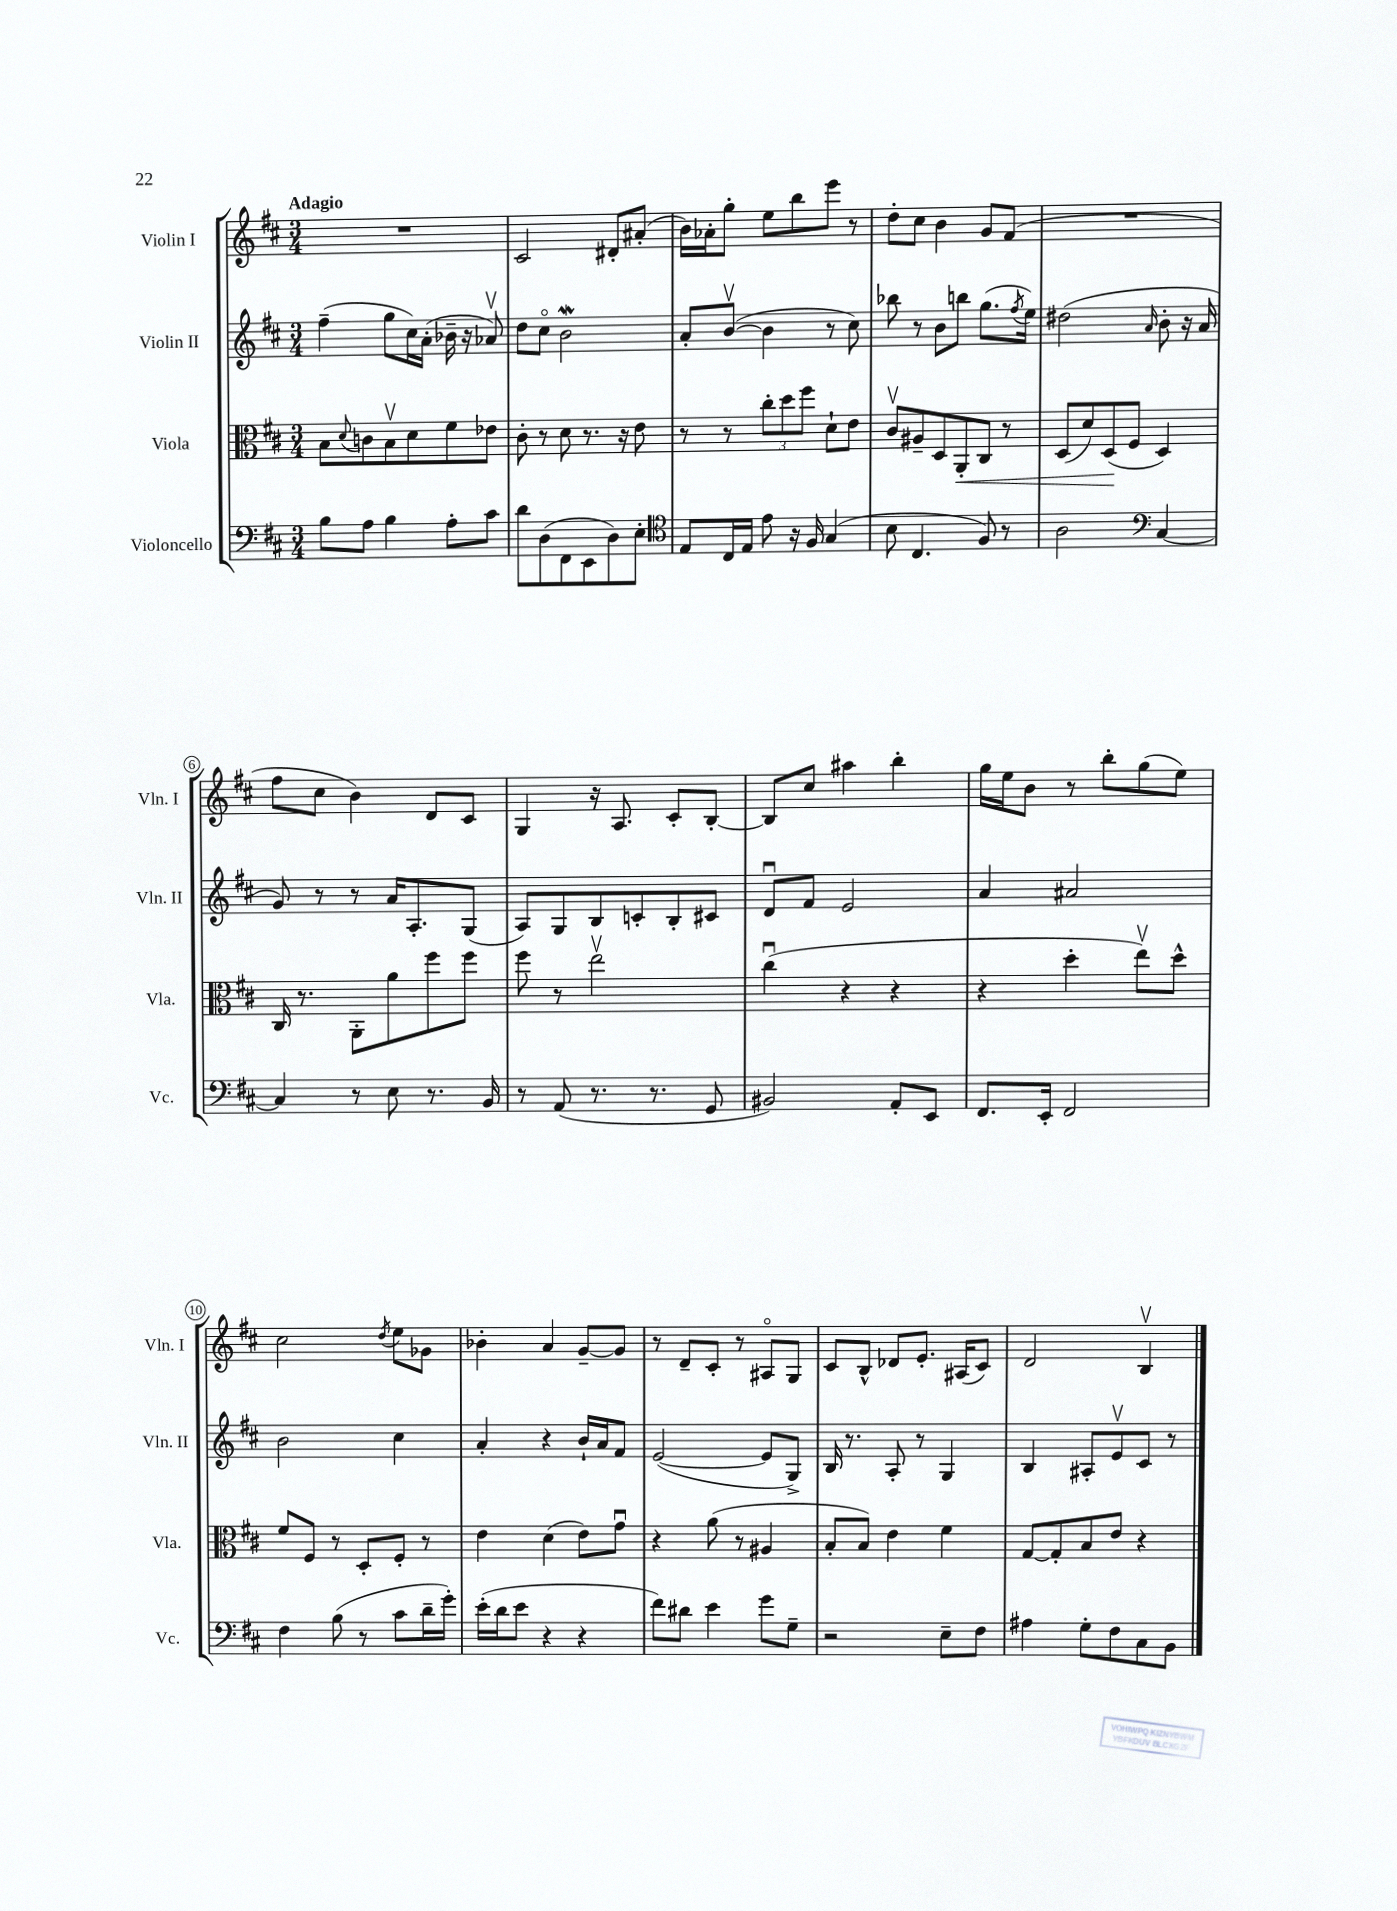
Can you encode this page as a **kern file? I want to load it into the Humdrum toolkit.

**kern	**kern	**dynam	**kern	**kern
*part4	*part3	*part3	*part2	*part1
*staff4	*staff3	*staff3	*staff2	*staff1
*I"Violoncello	*I"Viola	*	*I"Violin II	*I"Violin I
*I'Vc.	*I'Vla.	*	*I'Vln. II	*I'Vln. I
*clefF4	*clefC3	*	*clefG2	*clefG2
*k[f#c#]	*k[f#c#]	*	*k[f#c#]	*k[f#c#]
*M3/4	*M3/4	*	*M3/4	*M3/4
=1	=1	=1	=1	=1
!	!	!	!	!LO:TX:a:B:t=Adagio
8B\L	8B\L	.	(4ff#~\	2.r
.	8qqd/	.	.	.
8A\J	8cn\	.	.	.
4B\	8Bv\	.	8gg\L	.
.	8d\	.	16cc#\L)	.
.	.	.	(16a'\JJ	.
8A'\L	8f#\	.	16b-X~\	.
.	.	.	16r	.
8c#\J	8e-X\J	.	8a-Xv/)	.
=2	=2	=2	=2	=2
8d\L	8c#'\	.	8dd\L	2c#/
(8D\	8r	.	8cc#\J	.
8FF#\	8d\	.	2bW\	.
8EE\	8.r	.	.	.
8D\)	.	.	.	8d#X'/L
.	16r	.	.	.
8E'\J	8e\	.	.	(8a#X'/J
=3	=3	=3	=3	=3
*clefC4	*	*	*	*
8E/L	8r	.	8a'/L	16b\LL)
.	.	.	.	16a-X'\J
16C#/L	8r	.	([8bv/J	8gg'\J
16E/JJ	.	.	.	.
8e\	12cc#'\L	.	4b\]	8ee\L
.	12dd\	.	.	.
16r	.	.	.	8bb\
.	12ff#\J	.	.	.
16F#/	.	.	.	.
(4G/	8d`\L	.	8r	8eee\J
.	8e\J	.	8cc#\)	8r
=4	=4	=4	=4	=4
8B\	8c#v/L	.	8bb-X\	8dd'\L
4.C#/	8A#X~/	.	8r	8cc#\J
.	8D/	.	8b\L	4b\
!	!	!LO:HP:b	!	!
.	8AA'/	<	8bbn\J	.
8F#/)	8C#/J	.	(8.gg\L	8g/L
8r	8r	.	.	(8f#/J
.	.	.	8qff#/	.
.	.	.	16ee\Jk)	.
=5	=5	=5	=5	=5
2A\	(8D/L	.	(2dd#X\	2.r
.	8d/)	.	.	.
.	(8D/	.	.	.
.	8F#/J	[	.	.
*clefF4	*	*	*	*
.	.	.	16qqa/	.
[4C#/	4D/)	.	8b'\	.
.	.	.	16r	.
.	.	.	16a/	.
!!LO:LB:g=z
=6	=6	=6	=6	=6
4C#/]	16C#/	.	8g/)	8ff#\L
.	8.r	.	.	.
.	.	.	8r	8cc#\J
8r	8AA'\L	.	8r	4b\)
8E\	8a\	.	16a/KL	.
.	.	.	8.A'/	.
8.r	8ff#\	.	.	8d/L
.	8ff#\J	.	(8G/J	8c#/J
16BB/	.	.	.	.
=7	=7	=7	=7	=7
8r	8ff#\	.	8A/L)	4G/
(8AA/	8r	.	8G/	.
8.r	2eev\	.	8B/	16r
.	.	.	.	8.A/
.	.	.	8cn'/	.
8.r	.	.	.	.
.	.	.	8B'/	8c#'/L
8GG/	.	.	8c#X/J	[8B'/J
=8	=8	=8	=8	=8
2BB#X/)	(4cc#u\	.	8du/L	8B/L]
.	.	.	8f#/J	8cc#/J
.	4r	.	2e/	4aa#X\
8AA'/L	4r	.	.	4bb'\
8EE/J	.	.	.	.
=9	=9	=9	=9	=9
8.FF#/L	4r	.	4a/	16gg\LL
.	.	.	.	16ee\J
.	.	.	.	8b\J
16EE'/Jk	.	.	.	.
2FF#/	4dd'\	.	2a#X/	8r
.	.	.	.	8bb'\L
.	8eev\L)	.	.	(8gg\
.	8dd^^\J	.	.	8ee\J)
!!LO:LB:g=z
=10	=10	=10	=10	=10
4F#\	8f#/L	.	2b\	2cc#\
.	8F#/J	.	.	.
(8B\	8r	.	.	.
8r	8D'/L	.	.	.
.	.	.	.	8qdd/
8c#\L	8F#'/J	.	4cc#\	8ee\L
16d~\L	8r	.	.	8g-X\J
16g'\JJ)	.	.	.	.
=11	=11	=11	=11	=11
(16e'\LL	4e\	.	4a'/	4b-X'\
16d\J	.	.	.	.
8e\J	.	.	.	.
4r	(4d\	.	4r	4a/
4r	8e\L)	.	16b`/LL	[8g~/L
.	.	.	16a/J	.
.	8gu\J	.	8f#/J	8g/J]
=12	=12	=12	=12	=12
8f#\L)	4r	.	([2e/	8r
8d#X\J	.	.	.	8d~/L
4e\	(8a\	.	.	8c#'/J
.	8r	.	.	8r
8g\L	4A#X/	.	8e/L]	8A#X/L
8G~\J	.	.	8G^/J)	8G/J
=13	=13	=13	=13	=13
2r	8B'/L	.	16B/	8c#/L
.	.	.	8.r	.
.	8B/J)	.	.	8B^^/J
.	4e\	.	8A'/	8d-X/L
.	.	.	8r	8.e'/J
8E~\L	4f#\	.	4G/	.
.	.	.	.	(16A#X/KL
8F#\J	.	.	.	8c#/J)
=14	=14	=14	=14	=14
4A#X\	[8G/L	.	4B/	2d/
.	8G'/]	.	.	.
8G'\L	8B/	.	8A#X'/L	.
8F#\	8e/J	.	8ev/	.
8C#\	4r	.	8c#/J	4Bv/
8BB\J	.	.	8r	.
==	==	==	==	==
*-	*-	*-	*-	*-
